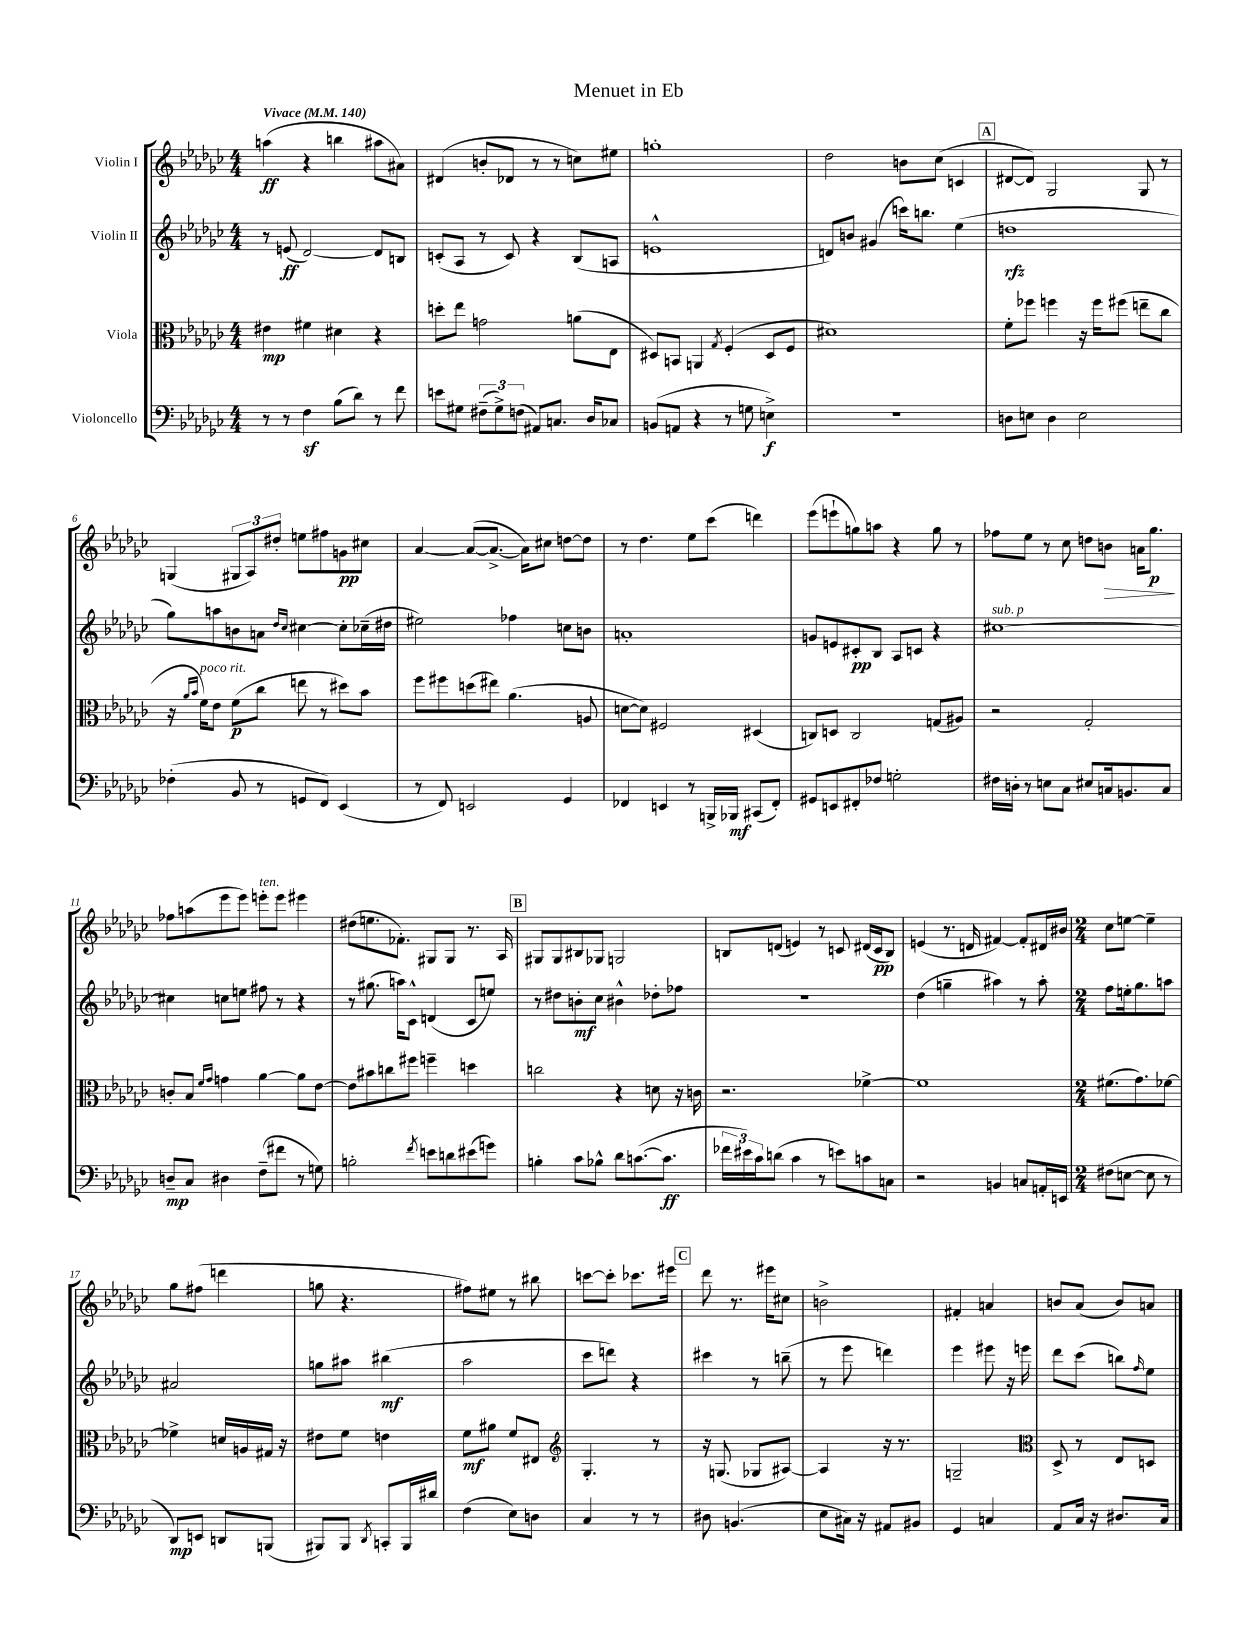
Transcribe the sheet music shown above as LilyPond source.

\header { title = "Menuet in Eb" }
<<
\new StaffGroup <<
\new Staff = "s0" \with { instrumentName = "Violin I" } {
    \clef treble \key ges \major \numericTimeSignature \time 4/4 \tempo "Vivace" 4 = 140
    a''4\ff( r4 b''4 ais''8 ais'8) |
    dis'4( b'8-. des'8 r8 r8 c''8) eis''8 |
    g''1-. |
    des''2 b'8 ces''8( c'4 |
    \mark \markup { \box "A" } dis'8~ dis'8) ges2 ges8 r8 |
    g4( \tuplet 3/2 { gis8 aes8) dis''8-. } e''8 fis''8 g'8\pp cis''8 |
    aes'4~ aes'8~( aes'8.~-> aes'16) cis''8 d''8~ d''8 |
    r8 des''4. ees''8 ces'''8( d'''4) |
    ees'''8( e'''8-! g''8) a''8 r4 g''8 r8 |
    fes''8 ees''8 r8 ces''8 d''8 b'8\> a'16 ges''8.\p\! |
    fes''8 a''8( ees'''8 ees'''8) e'''8-.^\markup { \italic "ten." } e'''8 eis'''4 |
    dis''8( e''8. fes'8.-.) gis8 gis8 r8. aes16 |
    \mark \markup { \box "B" } gis8 gis8 bis8 ges8 g2 |
    b8 d'8( e'4) r8 c'8 dis'16( c'16\pp b8) |
    e'4( r8. d'16 fis'4~) fis'8-. dis'16 bis'16 |
    \numericTimeSignature \time 2/4 ces''8 e''8~ e''4-- |
    ges''8 fis''8( d'''4 |
    g''8 r4. |
    fis''8) eis''8 r8 bis''8 |
    c'''8~ c'''8-. ces'''8. eis'''16 |
    \mark \markup { \box "C" } des'''8 r8. eis'''16 cis''8 |
    b'2-> |
    fis'4-. a'4 |
    b'8 aes'8( b'8) a'8 \bar "|." |
}
\new Staff = "s1" \with { instrumentName = "Violin II" } {
    \clef treble \key ges \major \numericTimeSignature \time 4/4
    r8 e'8\ff( des'2~) des'8 b8 |
    c'8-.( aes8 r8 c'8) r4 bes8( a8 |
    e'1-^ |
    d'8) b'8 gis'4( c'''16) b''8. ees''4( |
    \mark \markup { \box "A" } d''1\rfz |
    ges''8) a''8 b'8 a'8 \grace { des''16 ces''16 } cis''4~ cis''8-. ces''16--( dis''16 |
    eis''2) fes''4 c''8 b'8 |
    a'1-. |
    g'8 e'8 cis'8-.\pp bes8 aes8 c'8 r4 |
    cis''1~^\markup { \italic "sub. p" } |
    cis''4 c''8 e''8 fis''8 r8 r4 |
    r8 gis''8.( a''16) ces'8-^ d'4( ces'8 e''8) |
    \mark \markup { \box "B" } r8 dis''8 b'8-.\mf ces''8 bis'4-^ des''8-. fes''8 |
    R1 |
    des''4( g''4-- ais''4) r8 ais''8-. |
    \numericTimeSignature \time 2/4 f''8 e''16-. ges''8. a''8 |
    ais'2 |
    g''8 ais''8 bis''4\mf( |
    aes''2 |
    ces'''8 d'''8) r4 |
    \mark \markup { \box "C" } cis'''4 r8 b''8--( |
    r8 ees'''8 d'''4) |
    ees'''4 eis'''8 r16 e'''16 |
    des'''8 ces'''8( b''8) \grace { f''16 } ees''8 \bar "|." |
}
\new Staff = "s2" \with { instrumentName = "Viola" } {
    \clef alto \key ges \major \numericTimeSignature \time 4/4
    eis'4\mp fis'4 dis'4 r4 |
    d''8-. ees''8 g'2 a'8( ees8 |
    dis8) b,8 a,4 \acciaccatura { ges8 } f4-.( dis8 f8 |
    dis'1) |
    \mark \markup { \box "A" } f'8-. fes''8 f''4 r16 f''16 fis''8( e''8-- ces''8 |
    r16 \grace { aes'16 bes'16 } f'16^\markup { \italic "poco rit." }) ees'8 f'8\p( ces''8 e''8 r8 dis''8) bes'8 |
    f''8 fis''8 d''8( eis''8) aes'4.( a8 |
    d'8~ d'8) fis2 dis4( |
    c8) d8 c2 g8( ais8) |
    r2 ges2-. |
    c'8-. bes8 \grace { f'16 ges'16 } g'4 aes'4~ aes'8 ees'8~ |
    ees'8 bis'8 c''8 fis''8 f''4-- d''4 |
    \mark \markup { \box "B" } c''2 r4 d'8 r16 c'16 |
    r2. fes'4~-> |
    fes'1 |
    \numericTimeSignature \time 2/4 fis'8.( ges'8.) fes'8~ |
    fes'4-> d'16 a16 gis16 r16 |
    eis'8 f'8 e'4 |
    f'8\mf ais'8 f'8 eis8 |
    \clef treble ges4.-. r8 |
    \mark \markup { \box "C" } r16 g8.( ges8 ais8~) |
    ais4 r16 r8. |
    g2-- |
    \clef alto des8-> r8 ees8 d8 \bar "|." |
}
\new Staff = "s3" \with { instrumentName = "Violoncello" } {
    \clef bass \key ges \major \numericTimeSignature \time 4/4
    r8 r8 f4\sf bes8( des'8) r8 f'8 |
    e'8 gis8 \tuplet 3/2 { fis8--( gis8->) f8( } ais,8) c8. des16 ces8 |
    b,8( a,8 r4 r8 g8 e4->\f) |
    R1 |
    \mark \markup { \box "A" } d8 e8 d4 e2 |
    fes4-.( bes,8 r8 g,8 f,8) ees,4( |
    r8 f,8) e,2 ges,4 |
    fes,4 e,4 r8 b,,16-> bes,,16\mf cis,8( fes,8-.) |
    gis,8 e,8 fis,8-. fes8 g2-. |
    fis16 d16-. r8 e8 ces8 eis8 c16 b,8. c8 |
    d8--\mp ces8 dis4 f8--( fis'8 r8 g8) |
    b2-. \acciaccatura { f'8 } e'8 d'8 eis'8( g'8) |
    \mark \markup { \box "B" } b4-. ces'8 bes8-^ des'8 c'8.~( c'8.\ff |
    \tuplet 3/2 { fes'16 eis'16) ces'16 } d'8( ces'4 r8 e'8) c'8 c8 |
    r2 b,4 c8 a,16-. e,16 |
    \numericTimeSignature \time 2/4 fis8( e8~ e8 r8 |
    des,8\mp) e,8 d,8 b,,8( |
    bis,,8) bis,,8 \acciaccatura { des,8 } c,8-. bis,,16 dis'16 |
    f4( ees8) d8 |
    ces4 r8 r8 |
    \mark \markup { \box "C" } dis8 b,4.( |
    ees8 cis16) r16 ais,8 bis,8 |
    ges,4 c4 |
    aes,8 ces16 r16 dis8. ces16 \bar "|." |
}
>>
>>
